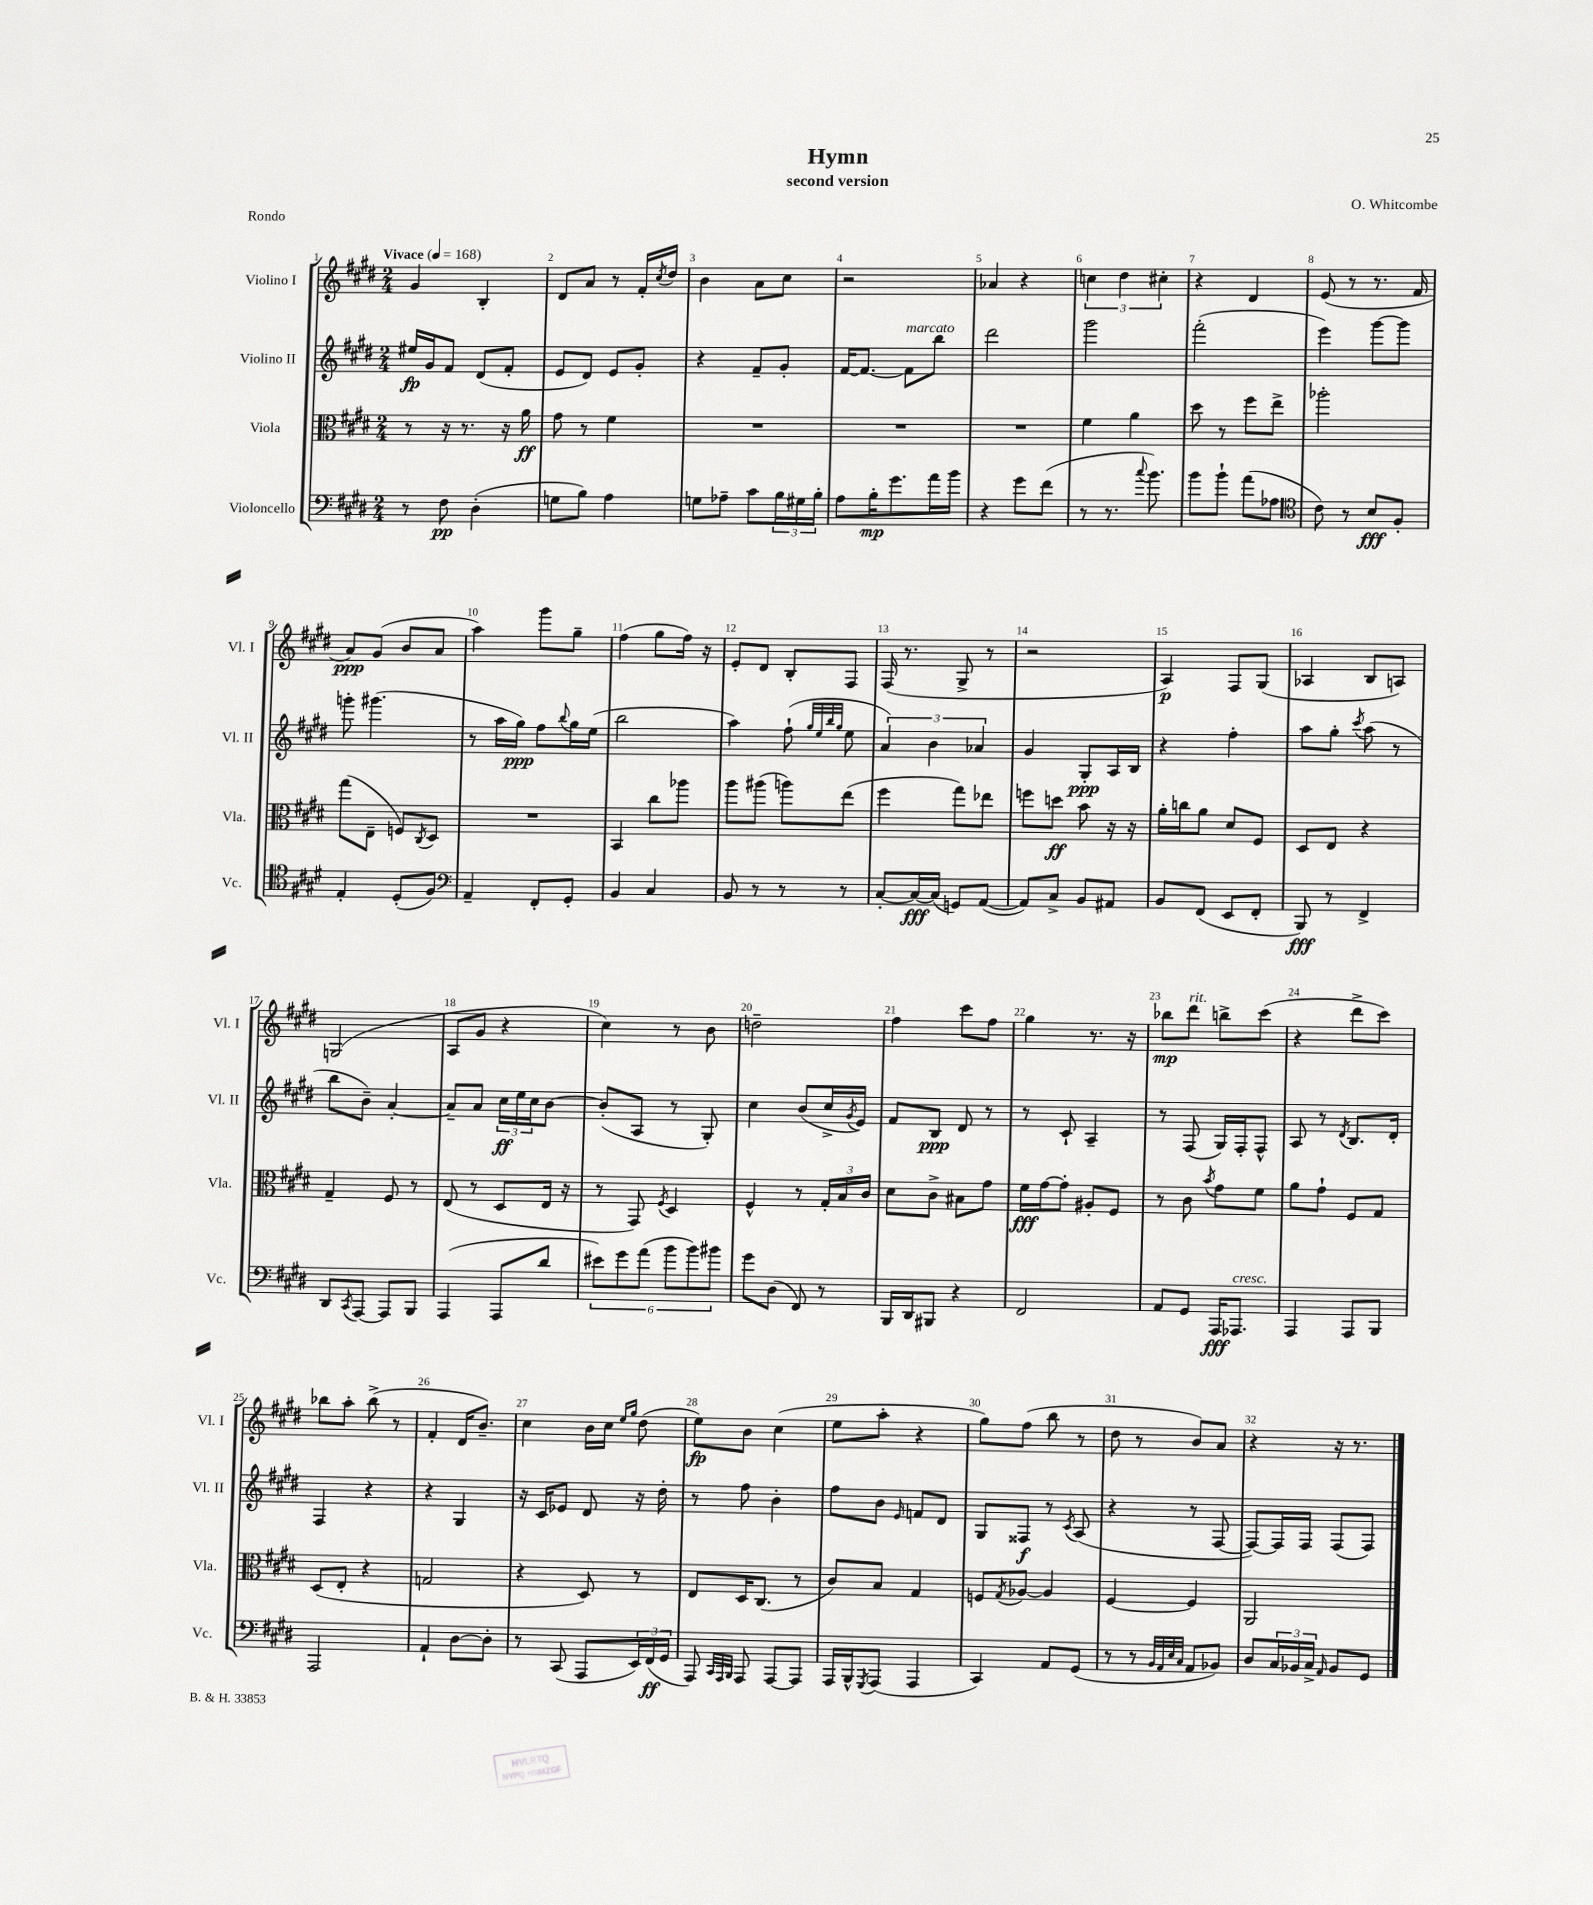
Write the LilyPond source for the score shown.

\header { title = "Hymn" composer = "O. Whitcombe" subtitle = "second version" piece = "Rondo" }
<<
\new StaffGroup <<
\new Staff = "s0" \with { instrumentName = "Violino I" shortInstrumentName = "Vl. I" } {
    \clef treble \key e \major \numericTimeSignature \time 2/4 \tempo "Vivace" 4 = 168
    gis'4 b4-. |
    dis'8 a'8 r8 fis'16-. \acciaccatura { cis''8 } dis''16 |
    b'4 a'8 cis''8 |
    r2 |
    aes'4 r4 |
    \tuplet 3/2 { c''4 dis''4 cis''4-. } |
    r4 dis'4 |
    e'8( r8 r8. fis'16 |
    a'8\ppp) gis'8( b'8 a'8 |
    a''4) gis'''8 gis''8-- |
    fis''4( gis''8 fis''16) r16 |
    e'8-. dis'8 b8-. fis8 |
    fis16( r8. gis8-> r8 |
    r2 |
    a4\p) fis8 gis8( |
    aes4 b8 a8) |
    g2( |
    a8 gis'8 r4 |
    cis''4) r8 b'8 |
    d''2-- |
    fis''4 cis'''8 fis''8 |
    gis''4 r8. r16 |
    bes''8\mp dis'''8^\markup { \italic "rit." } b''8-> cis'''8( |
    r4 dis'''8-> cis'''8) |
    bes''8 a''8-. bes''8->( r8 |
    fis'4-. dis'16 b'8.--) |
    cis''4 b'16 cis''16 \grace { e''16 gis''16 } dis''8( |
    e''8\fp) b'8 cis''4( |
    e''8 a''8-. r4 |
    gis''8) fis''8( b''8 r8 |
    dis''8 r8 b'8) a'8 |
    r4 r16 r8. \bar "|." |
}
\new Staff = "s1" \with { instrumentName = "Violino II" shortInstrumentName = "Vl. II" } {
    \clef treble \key e \major \numericTimeSignature \time 2/4
    eis''16\fp gis'16 fis'8 dis'8( fis'8-. |
    e'8 dis'8) e'8 gis'8-. |
    r4 fis'8-- gis'8-. |
    fis'16~ fis'8.~ fis'8^\markup { \italic "marcato" } b''8 |
    dis'''2 |
    gis'''2 |
    fis'''2-.( |
    e'''4) gis'''8~ gis'''8 |
    g'''8-. gis'''4.( |
    r8 a''16 gis''16\ppp) fis''8 \appoggiatura { b''8 } gis''16 e''16( |
    b''2 |
    a''4) fis''8-!( \grace { gis''32 e''32 b''32 gis''32 } e''8 |
    \tuplet 3/2 { a'4) b'4 aes'4 } |
    gis'4 gis8-.\ppp a16 b16 |
    r4 fis''4-. |
    a''8 gis''8-. \acciaccatura { cis'''8 } a''8( r8 |
    b''8 b'8--) a'4~-. |
    a'8-- a'8 \tuplet 3/2 { cis''16\ff e''16 cis''16 } b'8~ |
    b'8-.( a8 r8 gis8-.) |
    cis''4 b'8( cis''16-> \acciaccatura { gis'8 } e'16) |
    fis'8 b8\ppp dis'8 r8 |
    r8 cis'8-! a4-- |
    r8 fis8( gis16) fis16-. fis8-^ |
    a8 r8 \acciaccatura { dis'8 } b8. dis'16-. |
    fis4 r4 |
    r4 gis4 |
    r16 cis'16 ees'8 dis'8 r16 dis''16-. |
    r8 fis''8 b'4-. |
    fis''8 b'8 \grace { e'16 } f'8 dis'8 |
    gis8 fisis8\f r8 \acciaccatura { cis'8 } a8( |
    r4 r8 fis8~ |
    fis8~) fis16 fis16 fis8( fis8) \bar "|." |
}
\new Staff = "s2" \with { instrumentName = "Viola" shortInstrumentName = "Vla." } {
    \clef alto \key e \major \numericTimeSignature \time 2/4
    r8 r16 r8. r16 a'16\ff |
    gis'8 r8 fis'4 |
    R2 |
    R2 |
    R2 |
    fis'4 a'4 |
    dis''8 r8 fis''8 e''8-> |
    aes''2-. |
    gis''8( e8-- f8) \acciaccatura { cis8 } dis8 |
    R2 |
    b,4 cis''8 aes''8 |
    a''8 ais''8( a''8) e''8( |
    fis''4 gis''8) ees''8 |
    f''8 d''8\ff b'8 r16 r16 |
    a'16-. c''16 a'8 dis'8 fis8 |
    dis8 e8 r4 |
    gis4-- fis8 r8 |
    e8( r8 dis8 e16 r16 |
    r8 gis,8) \acciaccatura { fis8 } dis4 |
    fis4-^ r8 \tuplet 3/2 { gis16-. b16 cis'16 } |
    dis'8 cis'8-> bis8 gis'8 |
    fis'16\fff gis'16~ gis'8-. ais8-. fis8 |
    r8 cis'8 \acciaccatura { b'8 } gis'8 fis'8 |
    a'8 gis'8-! fis8 gis8 |
    dis8( e8-. r4 |
    g2 |
    r4 dis8) r8 |
    e8 dis16 cis8.( r8 |
    cis'8) b8 gis4 |
    f8 \acciaccatura { gis8 } aes8~ aes4 |
    fis4~ fis4 |
    a,2 \bar "|." |
}
\new Staff = "s3" \with { instrumentName = "Violoncello" shortInstrumentName = "Vc." } {
    \clef bass \key e \major \numericTimeSignature \time 2/4
    r8 fis8\pp dis4-.( |
    g8 b8) a4 |
    g8 aes8-- cis'8 \tuplet 3/2 { b16 gis16 b16-. } |
    a8 b16-.\mp gis'8. a'16 b'16 |
    r4 gis'8 fis'8( |
    r8 r8. \appoggiatura { cis''8 } b'8.) |
    b'8 b'8-! a'8( aes8 |
    \clef tenor cis'8) r8 b8\fff fis8-. |
    e4-. dis8-.( fis8) |
    \clef bass a,4-- fis,8-. gis,8-. |
    b,4 cis4 |
    b,8 r8 r8 r8 |
    cis8~-. cis16~\fff cis16( g,8) a,8~( |
    a,8) cis8-> b,8 ais,8 |
    b,8 fis,8( e,8 fis,8-. |
    b,,8\fff) r8 fis,4-> |
    dis,8 \acciaccatura { cis,8 } a,,8~ a,,8 b,,8 |
    a,,4( a,,8 dis'8 |
    \tuplet 6/4 { eis'8) gis'8 a'8( b'8 b'8) bis'8 } |
    gis'8 dis8( fis,8) r8 |
    b,,16 dis,16 bis,,8 r4 |
    fis,2 |
    a,8 gis,8 a,,16\fff aes,,8.^\markup { \italic "cresc." } |
    a,,4 a,,8 b,,8 |
    a,,2 |
    a,4-! dis8~ dis8-. |
    r8 cis,8( a,,8 \tuplet 3/2 { e,16) fis,16\ff( gis,16 } |
    a,,8) \grace { cis,32 a,,32 b,,32 } a,,8 a,,8~ a,,8 |
    a,,16 b,,16-^ \acciaccatura { gis,,8 } a,,8( a,,4 |
    cis,4) a,8 gis,8( |
    r8 r8 \grace { b,32 a,32 e32 cis32 } a,8 bes,8) |
    dis8 \tuplet 3/2 { cis16 bes,16 cis16-> } \grace { a,16 } bes,8 gis,8 \bar "|." |
}
>>
>>
\layout { \context { \Score \override BarNumber.break-visibility = ##(#f #t #t) barNumberVisibility = #all-bar-numbers-visible } }
